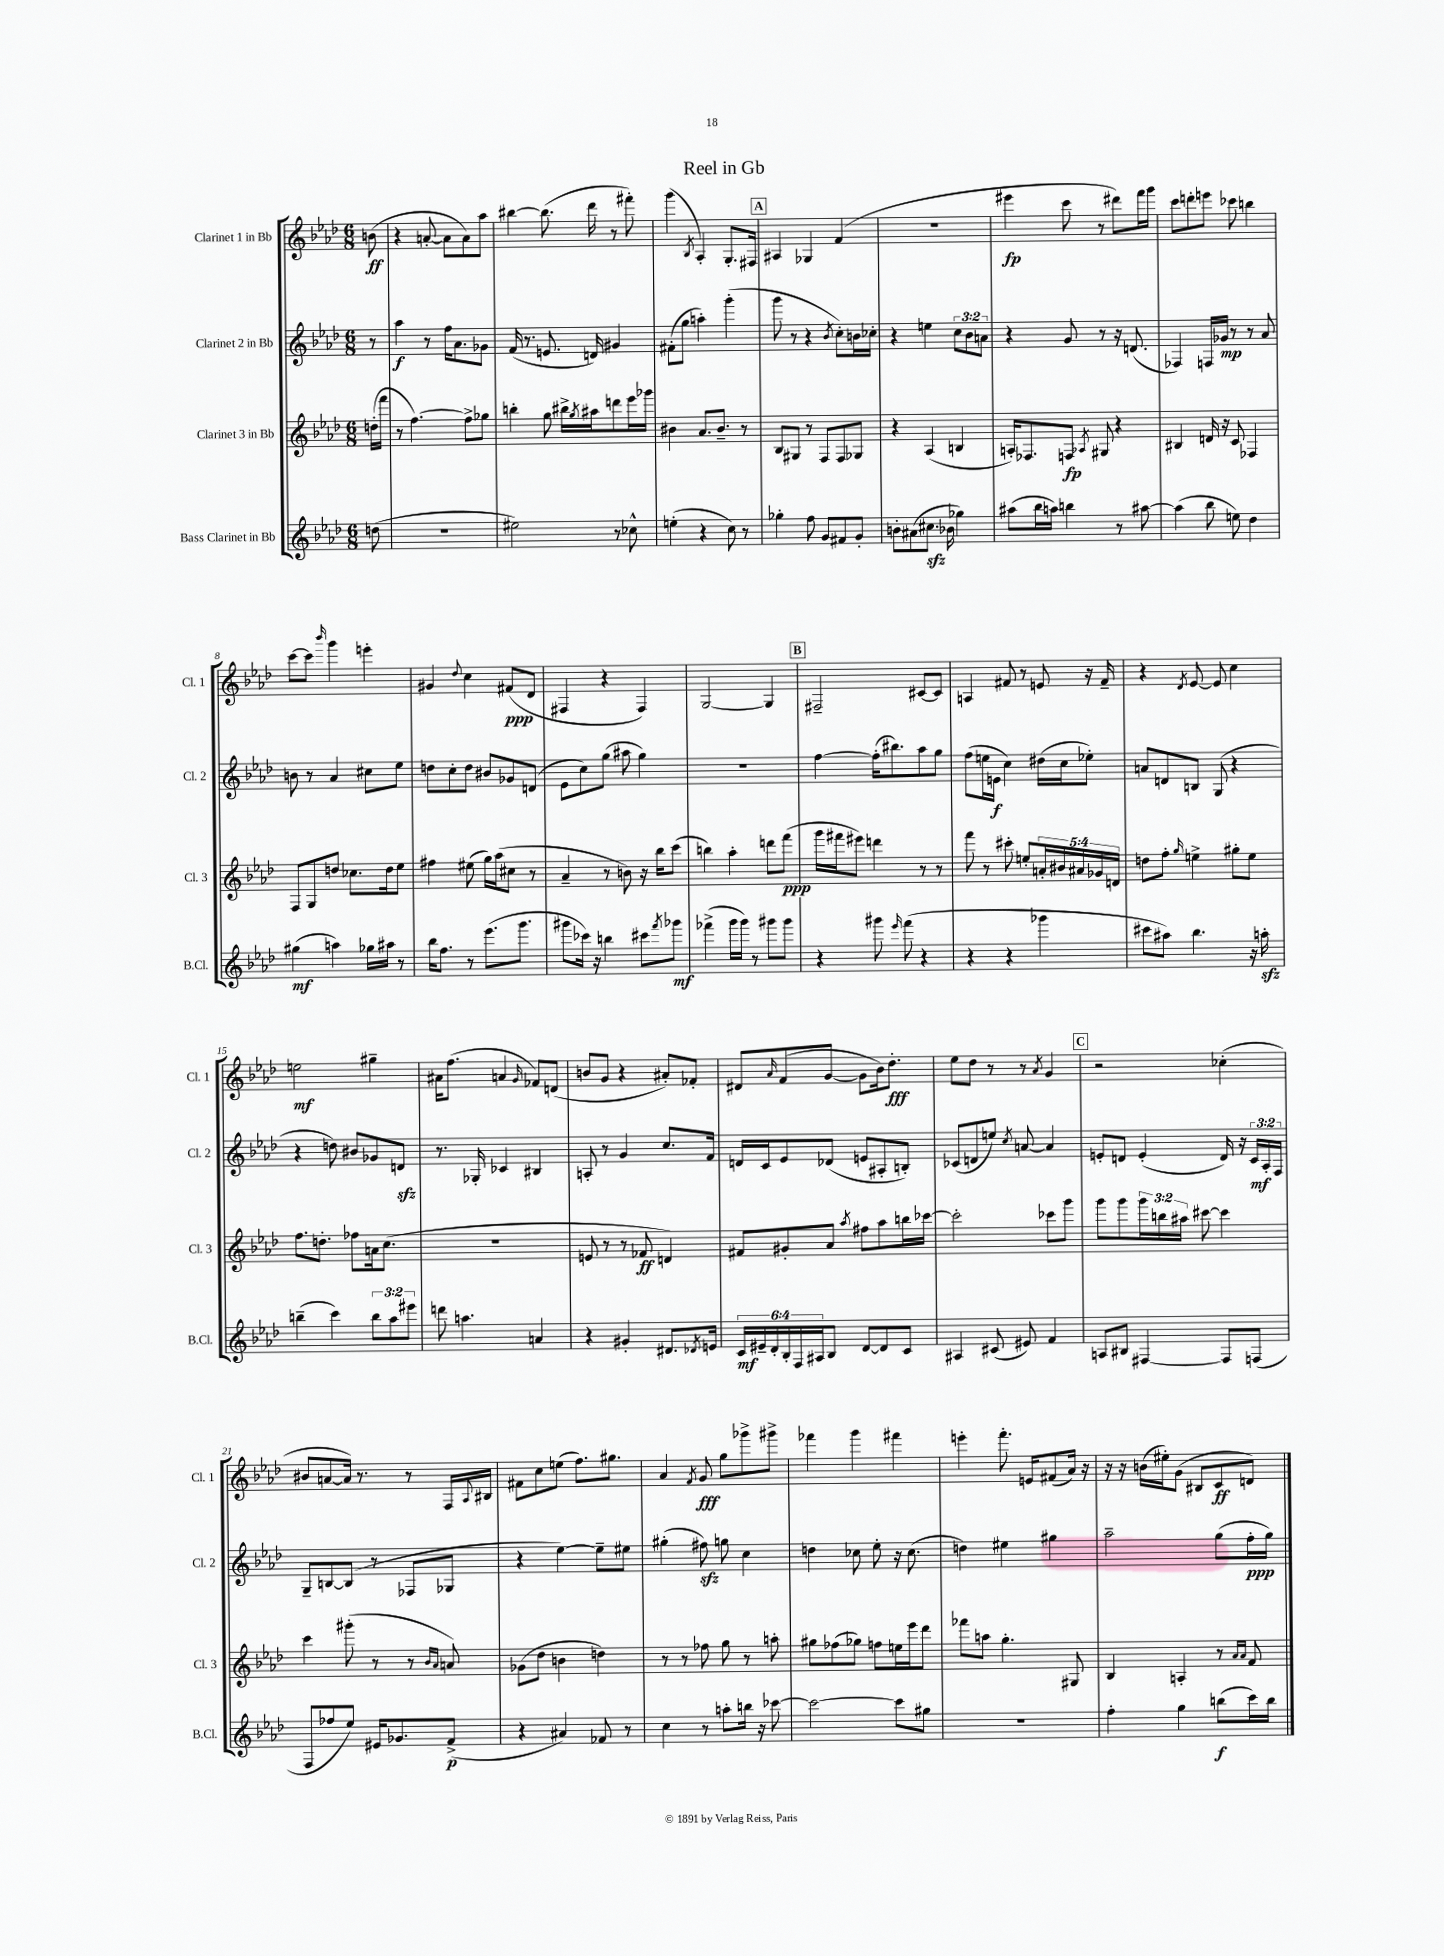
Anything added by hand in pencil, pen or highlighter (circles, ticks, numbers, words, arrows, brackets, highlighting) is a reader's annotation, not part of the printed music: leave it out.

**kern	**kern	**kern	**kern
*staff4	*staff3	*staff2	*staff1
*clefG2	*clefG2	*clefG2	*clefG2
*k[b-e-a-d-]	*k[b-e-a-d-]	*k[b-e-a-d-]	*k[b-e-a-d-]
*M6/8	*M6/8	*M6/8	*M6/8
(8dd\	(16dd'\LL	8r	(8b\
.	16fff\JJ	.	.
=	=	=	=
2.r	8r	4aa-\	4r
.	[4.ff\)	.	.
.	.	8r	[8a'/
.	.	16ff\LK	8a\]L
.	.	8.a-\	.
.	8ff^\]L	.	8a\)
.	8gg-\J	8g-\J	8aa-\J
=	=	=	=
2ee#\)	4bb'\	(16f/	[4bb#\
.	.	8.r	.
.	8gg\	8.e/	(8.bb#\]
.	16bb#^\LL	.	.
.	8qgg/	.	.
.	16aa#\J	16d/)	16ddd-\
8r	8ddd\	4g#/	8r
8cc-^^\	16eee-\L	.	8fff#'\)
.	16ggg-\JJ	.	.
=	=	=	=
(4ee'\	4b#\	(8f#'\L	(4ggg\
.	.	8gg\J	.
.	.	.	8qB-/
4r	8.a-/L	4aa'\)	4A-'/)
.	8.b#~/J	.	.
8cc\)	.	(4ggg'\	8.G'/L
8r	8r	.	.
.	.	.	16F#/Jk
=	=	=	=
4gg-'\	8B-/L	8ggg\	4A#/
.	8G#/J	8r	.
8ff\	8r	4r	4G-/
8g/L	8F/L	.	.
.	.	8qb-/	.
8f#/	8F/	8cc'\L)	(4f/
8g'/J	8G-/J	16b\L	.
.	.	16cc-'\JJ	.
=	=	=	=
8b'\L	4r	4r	2.r
(8a#\	.	.	.
8.cc#\J	(4A-/	4ee\	.
16b-\	.	.	.
4gg-\)	4B/	12cc\L	.
.	.	12b-\	.
.	.	12a\J	.
=	=	=	=
(8aa#\L	16A'/LK)	4r	4eee#\
.	8.F-/	.	.
16bb-\L	.	.	.
16aa\JJ)	.	.	.
4bb\	8F/J	8g/	8ccc\
.	8qA-/	.	.
.	8G#/	8r	8r
8r	4r	16r	8ddd#\L)
.	.	(8.d/	.
[8aa#\	.	.	16fff\L
.	.	.	16ggg\JJ
=	=	=	=
(4aa#\]	4B#/	4F-/)	8ccc\L
.	.	.	8ddd'\
8bb-\	16d/	16F/LL	8eee\J
.	16r	16g-/JJ	.
8ee\)	8c/	8r	8ccc-\
4dd-\	4F-/	8r	4bb\
.	.	8a-/	.
=	=	=	=
(4gg#\	8F/L	8b\	[8ccc\L
.	8G/	8r	8ccc\]J
.	.	.	16qqbbb-/
4aa\)	8dd/J	4a-/	4ggg\
.	8.cc-\L	.	.
16gg-\LL	.	8cc#\L	4eee'\
16aa#\JJ	16dd\k	.	.
8r	8ee-\J	8ee-\J	.
=	=	=	=
16bb-\LK	4ff#\	8dd\L	4g#/
8.ff\J	.	.	.
.	.	8cc'\	.
.	.	.	8qqdd-/
8r	(8ee#\	8dd\J	4cc\
(8.eee-\L	16gg\LL)	8b#/L	.
.	(16aa-\J	.	.
.	8cc#\J	8g-/	(8f#/L
8.ggg\J	.	.	.
.	8r	(8d/J	8d-/J
=	=	=	=
8ggg#\L	4a-~/	8e-\L	4F#/
16ccc-\Jk)	.	8cc\)	.
16r	.	.	.
4bb\	8r	(8gg\J	4r
.	8b\)	8aa#\	.
8ccc#\L	16r	4gg\)	4F#/)
.	16bb-\LK	.	.
8qfff/	.	.	.
8ggg-\J	(8ccc\J	.	.
=	=	=	=
(4fff-^\	4bb\)	2.r	[2G/
16ggg\LL	4aa-'\	.	.
16ggg\JJ)	.	.	.
8r	.	.	.
8ggg#\L	8ddd\L	.	4G/]
8ggg#\J	(8fff\J	.	.
=	=	=	=
4r	16ggg\LL	[4ff\	2F#~/
.	16fff#\J	.	.
.	8eee#\J)	.	.
8ggg#\	4ddd\	(16ff'\]LK	.
.	.	8.bb#\)	.
16qqeee-/	.	.	.
(8fff\	.	.	.
4r	8r	8aa-\	[8c#/L
.	8r	8gg\J	8c#/]J
=	=	=	=
4r	8fff\	(8ff\L	4A/
.	8r	16ee\L	.
.	.	16e\JJ	.
4r	8ccc#'\	4cc\)	8f#/
.	8ee'/L	.	8r
4ggg-\	20a'/L	(16dd#\LL	8e/
.	20b#/	.	.
.	.	16cc\J	.
.	20a#/	.	.
.	.	8ee-'\J)	16r
.	20g-/	.	.
.	.	.	16f#~/
.	20d/JJ	.	.
=	=	=	=
8ccc#\L	8dd\L	8a/L	4r
8aa#\J)	8ff'\J	8d/	.
.	16qqgg/	.	8qd-/
4.bb-\	4ee^\	8B/J	[8e-/
.	.	(8G/	8e-/]
.	8gg#'\L	4r	4cc\
16r	8ee\J	.	.
16aa'\	.	.	.
=	=	=	=
(4bb~\	8.ff\L	4r	2ee\
.	8.dd'\J	.	.
4ccc\)	.	8dd\)	.
.	8ff-\L	8b#/L	.
12bb\L	16a\k	8g-/	4gg#~\
.	(8.cc\J	.	.
12aa-\	.	.	.
.	.	8d/J	.
12eee#\J	.	.	.
=	=	=	=
8ddd\	2.r	8.r	16a#\LK
.	.	.	(8.ff\J
4.aa\	.	.	.
.	.	16G-'/	.
.	.	4c-/	4a/
.	.	.	16qqg/
4a/	.	4B#/	8f-/L)
.	.	.	(8d/J
=	=	=	=
4r	8e/	8A'/	8b/L
.	8r	8r	8g/J
4g#'/	8r	4g/	4r
.	8f-/	.	.
8.d#/L	4d/)	8.cc/L	8a#'/L)
.	.	.	8f-'/J
8qd-/	.	.	.
16e/Jk	.	16f/Jk	.
=	=	=	=
24c/LL	8f#/L	16d/LL	8d#/L
24e#~/	.	.	.
.	.	16c/J	.
24d-'/	.	.	.
.	.	.	16qqa-/
24B-'/	8g#'/	8e-/	(8f/
24F/	.	.	.
24A#/J	.	.	.
8B-/J	8a-/J	(8d-/J	[8g/J
.	8qaa-/	.	.
[8d-/L	8ff#\L	8e/L	8g\]L
8d-/]	8aa-\	8A#'/	16b-\k)
.	.	.	8.dd-'\J
8c/J	16bb\L	8B'/J)	.
.	[16ccc-\JJ	.	.
=	=	=	=
4A#/	2ccc-'\]	(8c-/L	8ee-\L
.	.	8d/	8dd-\J
(8c#/	.	8ee/J)	8r
.	.	8qcc/	.
8e#/)	.	[8a/	8r
.	.	.	8qa-/
4f/	8ccc-\L	4a/]	4g/
.	8ggg\J	.	.
=	=	=	=
8A/L	8ggg\L	8e'/L	2r
8B#/J	8ggg\	8d/J	.
[4F#/	24ggg\L	(4e'/	.
.	24bb\	.	.
.	24aa#\JJ	.	.
.	[8ccc#\	.	.
8F#/]L	4ccc#\]	16d/)	(4cc-'\
.	.	16r	.
(8F/J	.	24c/LL	.
.	.	24A-'/	.
.	.	24F/JJ	.
=	=	=	=
8F/L	4ccc\	8G~/L	8b#/L
8ff-/	.	[8B/	[8a/
8ee-/J)	(8ggg#'\	(8B/]J	16a/]Jk)
.	.	.	8.r
16e#/LK	8r	8r	.
8.g-/	.	.	.
.	8r	8F-/L	8r
.	16qqb-/LL	.	.
.	16qqa-/JJ	.	.
(8f^/J	8a/)	8G-/J	16F/LL
.	.	.	8qqA-/
.	.	.	16B#/JJ
=	=	=	=
4r	(8g-\L	4r	8f#\L
.	8dd-\J	.	8cc\
4a#/)	4b\	[4ee-\)	(8ee\J
.	.	.	8.ff\L)
8f-/	4dd\)	8ee-~\]L	.
.	.	.	8.gg#\J
8r	.	8ee#\J	.
=	=	=	=
4cc\	8r	(4gg#'\	4a-/
.	8r	.	.
.	.	.	8qf/
8r	8ff-\	8ff#\)	8g/
8aa'\L	8gg\	8gg\	8gg\L
16bb\Jk	8r	4cc\	8ggg-^\
16r	.	.	.
[8ccc-\	8aa'\	.	8ggg#^\J
=	=	=	=
2ccc-\_	8gg#\L	4dd\	4fff-\
.	(8ff-\	.	.
.	8gg-\J)	8cc-\	4ggg\
.	8ff\L	8ee-'\	.
8ccc-\]L	16ee\L	16r	4fff#\
.	16eee-\J	(8.cc-\	.
8gg#\J	8ddd-\J	.	.
=	=	=	=
2.r	8fff-\L	4dd\)	4eee'\
.	8aa\J	.	.
.	4.gg'\	4ee#\	8.fff'\
.	.	.	16e/LK
.	.	4gg#\	(8f#/
.	8G#/	.	16a-/Jk)
.	.	.	16r
=	=	=	=
4ff'\	4B-/	2aa-~\	16r
.	.	.	16r
.	.	.	(16b\LL
.	.	.	16ee#'\J)
4gg\	4A'/	.	(8g\J
.	.	.	8B#/L
(8bb\L	8r	(8gg\L	8c/
.	16qqa-/LL	.	.
.	16qqa-/JJ	.	.
16ccc\L)	8f/	16ff'\L	8d/J)
16bb\JJ	.	16gg\JJ)	.
==	==	==	==
*-	*-	*-	*-
